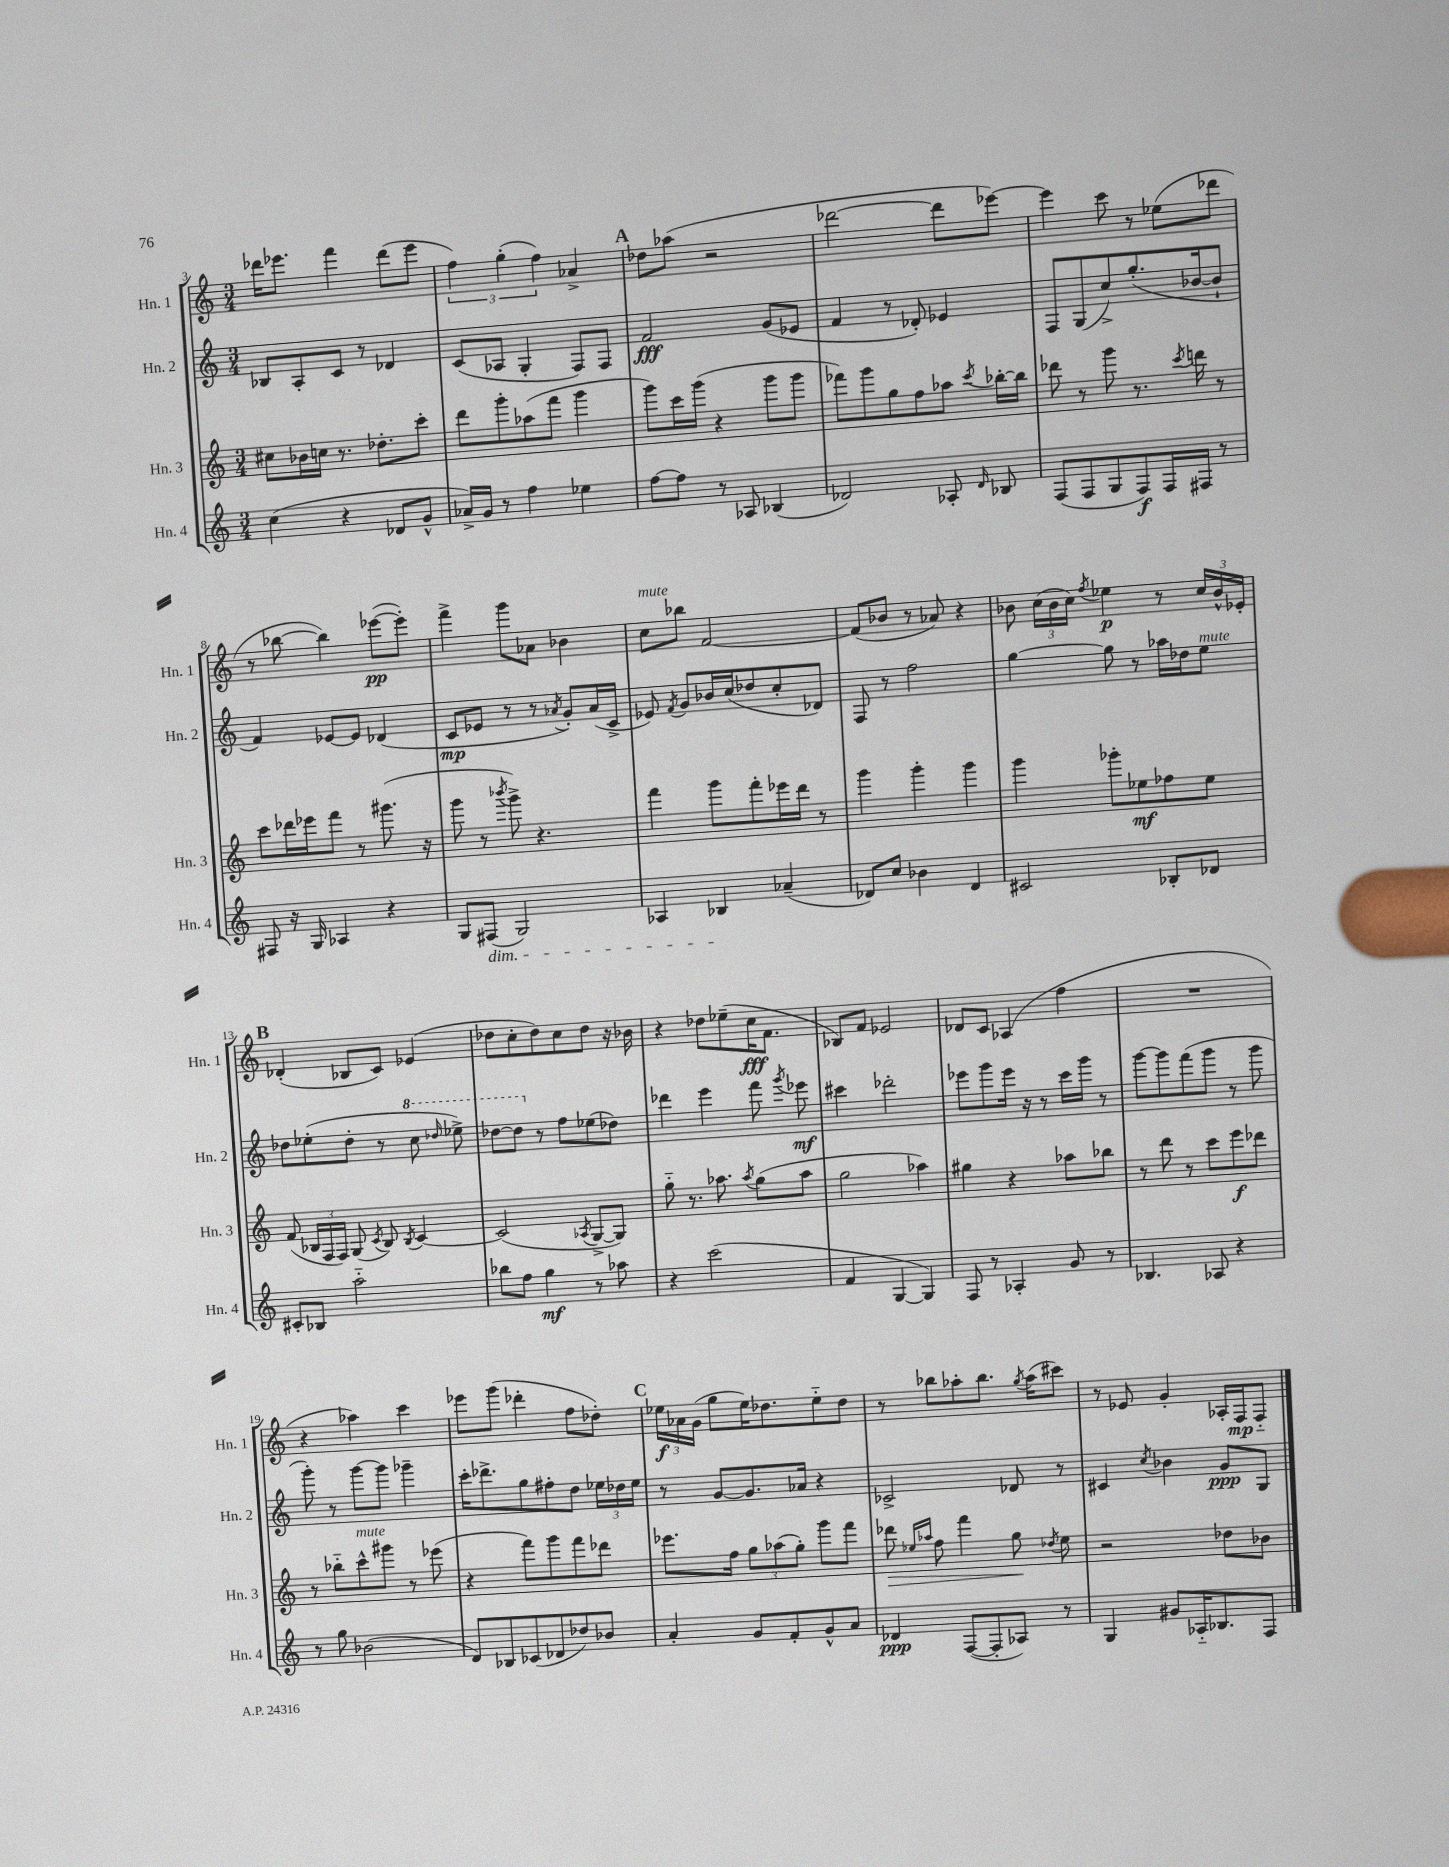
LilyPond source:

<<
\new StaffGroup <<
\new Staff = "s0" \with { instrumentName = "Hn. 1" shortInstrumentName = "Hn. 1" } {
    \clef treble \key c \major \numericTimeSignature \time 3/4
    \autoBeamOff des'''16[ ees'''8.] f'''4 des'''8[( ees'''8] |
    \tuplet 3/2 { f''4) g''4-.( f''4) } aes'4-> |
    \mark \markup { \bold "A" } des''8[ aes''8]( r2 |
    des'''2~ des'''8[ ees'''8]~) |
    ees'''4 c'''8 r8 ees''8[( des'''8] |
    r8 bes''8~ bes''4) ees'''8[~\pp( ees'''8]-.) |
    f'''4-> g'''8[ aes'8] bes'4 |
    c''8[^\markup { \italic "mute" } bes''8] f'2~ |
    f'8[( bes'8] r8 aes'8) r4 |
    bes'8 \tuplet 3/2 { c''16[( bes'16 c''16]) } \acciaccatura { f''8 } ees''4\p r8 \tuplet 3/2 { c''16[ bes'16-^ ees'16]-. } |
    \mark \markup { \bold "B" } des'4-.( bes8[ c'8]) ees'4( |
    des''8[ c''8-. des''8) c''8 des''8] r16 bes'16 |
    r4 des''8[ ees''8--( c''16\fff f'8.] |
    bes8[) f'8] ees'2 |
    des'8[ c'8] aes4( f''4 |
    R2. |
    r4 aes''4) c'''4 |
    ees'''8[ g'''8]( des'''4-. f''8[ des''8]-.) |
    \mark \markup { \bold "C" } \tuplet 3/2 { ees''16[\f aes'16 g'16]( } g''8[ ees''16) des''8. ees''8-_ des''8] |
    r8 bes''8[ aes''8-. bes''8.] \acciaccatura { g''8 } aes''16[( cis'''8]) |
    r8 ees'8 g'4-. aes16[-. f16\mp f8]-_ \bar "|." |
}
\new Staff = "s1" \with { instrumentName = "Hn. 2" shortInstrumentName = "Hn. 2" } {
    \clef treble \key c \major \numericTimeSignature \time 3/4
    \autoBeamOff bes8[ a8-. c'8] r8 des'4 |
    c'8[( aes8] g4-. f8[) f8] |
    \mark \markup { \bold "A" } f'2\fff g'8[( ees'8] |
    f'4 r8 des'8-.) ees'4 |
    f8[ g8( c''8->) g''8.-.( bes'16~ bes'8]-! |
    f'4) ees'8[~ ees'8] des'4( |
    c'8[\mp ees'8] r8 r8 \acciaccatura { aes'8 } g'8[-.) aes'16( c'16]-> |
    ees'8) \acciaccatura { f'8 } g'8[ bes'16 c''16( des''8 c''8-. des'8]) |
    f8 r8 f''2 |
    g''4~ g''8 r8 aes''16[ des''16 e''8]^\markup { \italic "mute" } |
    \mark \markup { \bold "B" } des''8[ ees''8-.( des''8]-. r8 \ottava #1 c'''8 \grace { des'''16 } ees'''8->) |
    des'''8[~ des'''8] \ottava #0 r8 f''8[ ees''8( des''8]) |
    des'''4 e'''4 f'''8 \acciaccatura { g'''8 } ees'''8\mf |
    cis'''4 des'''2-. |
    ees'''8[ g'''8 ees'''16] r16 r8 c'''16[ g'''16] r8 |
    g'''8[~ g'''8 f'''8( g'''8] r8 g'''8 |
    g'''8-.) r8 g'''8[~ g'''8] ges'''4-- |
    c'''16[-. des'''8.-> g''8 fis''8-. d''8] \tuplet 3/2 { ees''16[ des''16 ees''16] } |
    \mark \markup { \bold "C" } r8 g'8[~ g'8. aes'16] r4 |
    ces'2-> des'8 r8 |
    cis'4 \acciaccatura { c''8 } bes'4 g'8[\ppp g8] \bar "|." |
}
\new Staff = "s2" \with { instrumentName = "Hn. 3" shortInstrumentName = "Hn. 3" } {
    \clef treble \key c \major \numericTimeSignature \time 3/4
    \autoBeamOff cis''8[ bes'16 c''16] r8. des''8.[-. c'''8]-. |
    d'''8[ g'''8-. aes''8( f'''8] g'''4 |
    \mark \markup { \bold "A" } g'''8[) c'''16 g'''16]( r4 g'''8[ g'''8] |
    fes'''8[) g'''8 g''8 f''8 aes''8] \acciaccatura { c'''8 } bes''16[~-. bes''16] |
    des'''8 r8 g'''8 r8. \acciaccatura { c'''8 } d'''16 r8 |
    c'''8[ des'''16 ees'''16 f'''8] r8 gis'''8.( r16 |
    g'''8 r8 \acciaccatura { bes'''8 } g'''8->) r4. |
    f'''4 g'''8[ f'''8-. ees'''16 d'''16] r8 |
    g'''4 g'''4-. g'''4 |
    g'''4 ges'''8[-. ees''8\mf fes''8 ees''8] |
    \mark \markup { \bold "B" } f'8( \tuplet 3/2 { bes16[ f16 f16]) } g8( \acciaccatura { c'8 } bes8) \acciaccatura { bes8 } c'4~ |
    c'2( \acciaccatura { aes8 } g8[~-> g8]) |
    g''8-_ r8. aes''8. \acciaccatura { aes''8 } g''8[( aes''8] |
    g''2 aes''4) |
    gis''4 r4 aes''8[ bes''8] |
    r8 d'''8 r8 c'''8[ e'''8\f des'''8] |
    r8 bes''8[-_ c'''8-^^\markup { \italic "mute" } gis'''8] r8 ees'''8( |
    r4 f'''8[) g'''8 f'''8 des'''8] |
    \mark \markup { \bold "C" } ees'''8.[ f''16] \tuplet 3/2 { g''8[ aes''8( g''8]-.) } g'''8[ f'''8] |
    des'''8\> \grace { ees''16[ aes''16] } f''8 f'''4 g''8\! \acciaccatura { des''8 } ees''8 |
    r2 des''8[ bes'8] \bar "|." |
}
\new Staff = "s3" \with { instrumentName = "Hn. 4" shortInstrumentName = "Hn. 4" } {
    \clef treble \key c \major \numericTimeSignature \time 3/4
    \autoBeamOff c''4( r4 des'8[ g'8]-^ |
    aes'16[->) g'16] r8 f''4 ees''4 |
    \mark \markup { \bold "A" } f''8[~ f''8] r8 aes8 bes4( |
    des'2) aes8-. \grace { des'16 } bes8 |
    f8[( f8 g8 f8\f) f16 fis16] r8 |
    fis8 r16 g16 aes4 r4 |
    g8[ fis8]\dim( g2) |
    aes4 bes4\! aes'4--( |
    des'8[) c''8] bes'4 des'4 |
    cis'2 bes8[-. des'8] |
    \mark \markup { \bold "B" } cis'8[-. bes8] a''2-_ |
    bes''8[ f''8] g''4\mf r8 aes''8 |
    r4 c'''2( |
    f'4 g4~ g4) |
    f8 r8 aes4-. g'8 r8 |
    bes4. aes8 r4 |
    r8 g''8 bes'2( |
    d'8[) bes8 ces'8( des'8 des''8) bes'8] |
    \mark \markup { \bold "C" } a'4-. g'8[ f'8-. g'8-^ a'8] |
    des'4\ppp f8[~( f8-. aes8]) r8 |
    g4 gis'8[ aes16-_ bes8. f8] \bar "|." |
}
>>
>>
\layout { \context { \Score currentBarNumber = #3 } }
